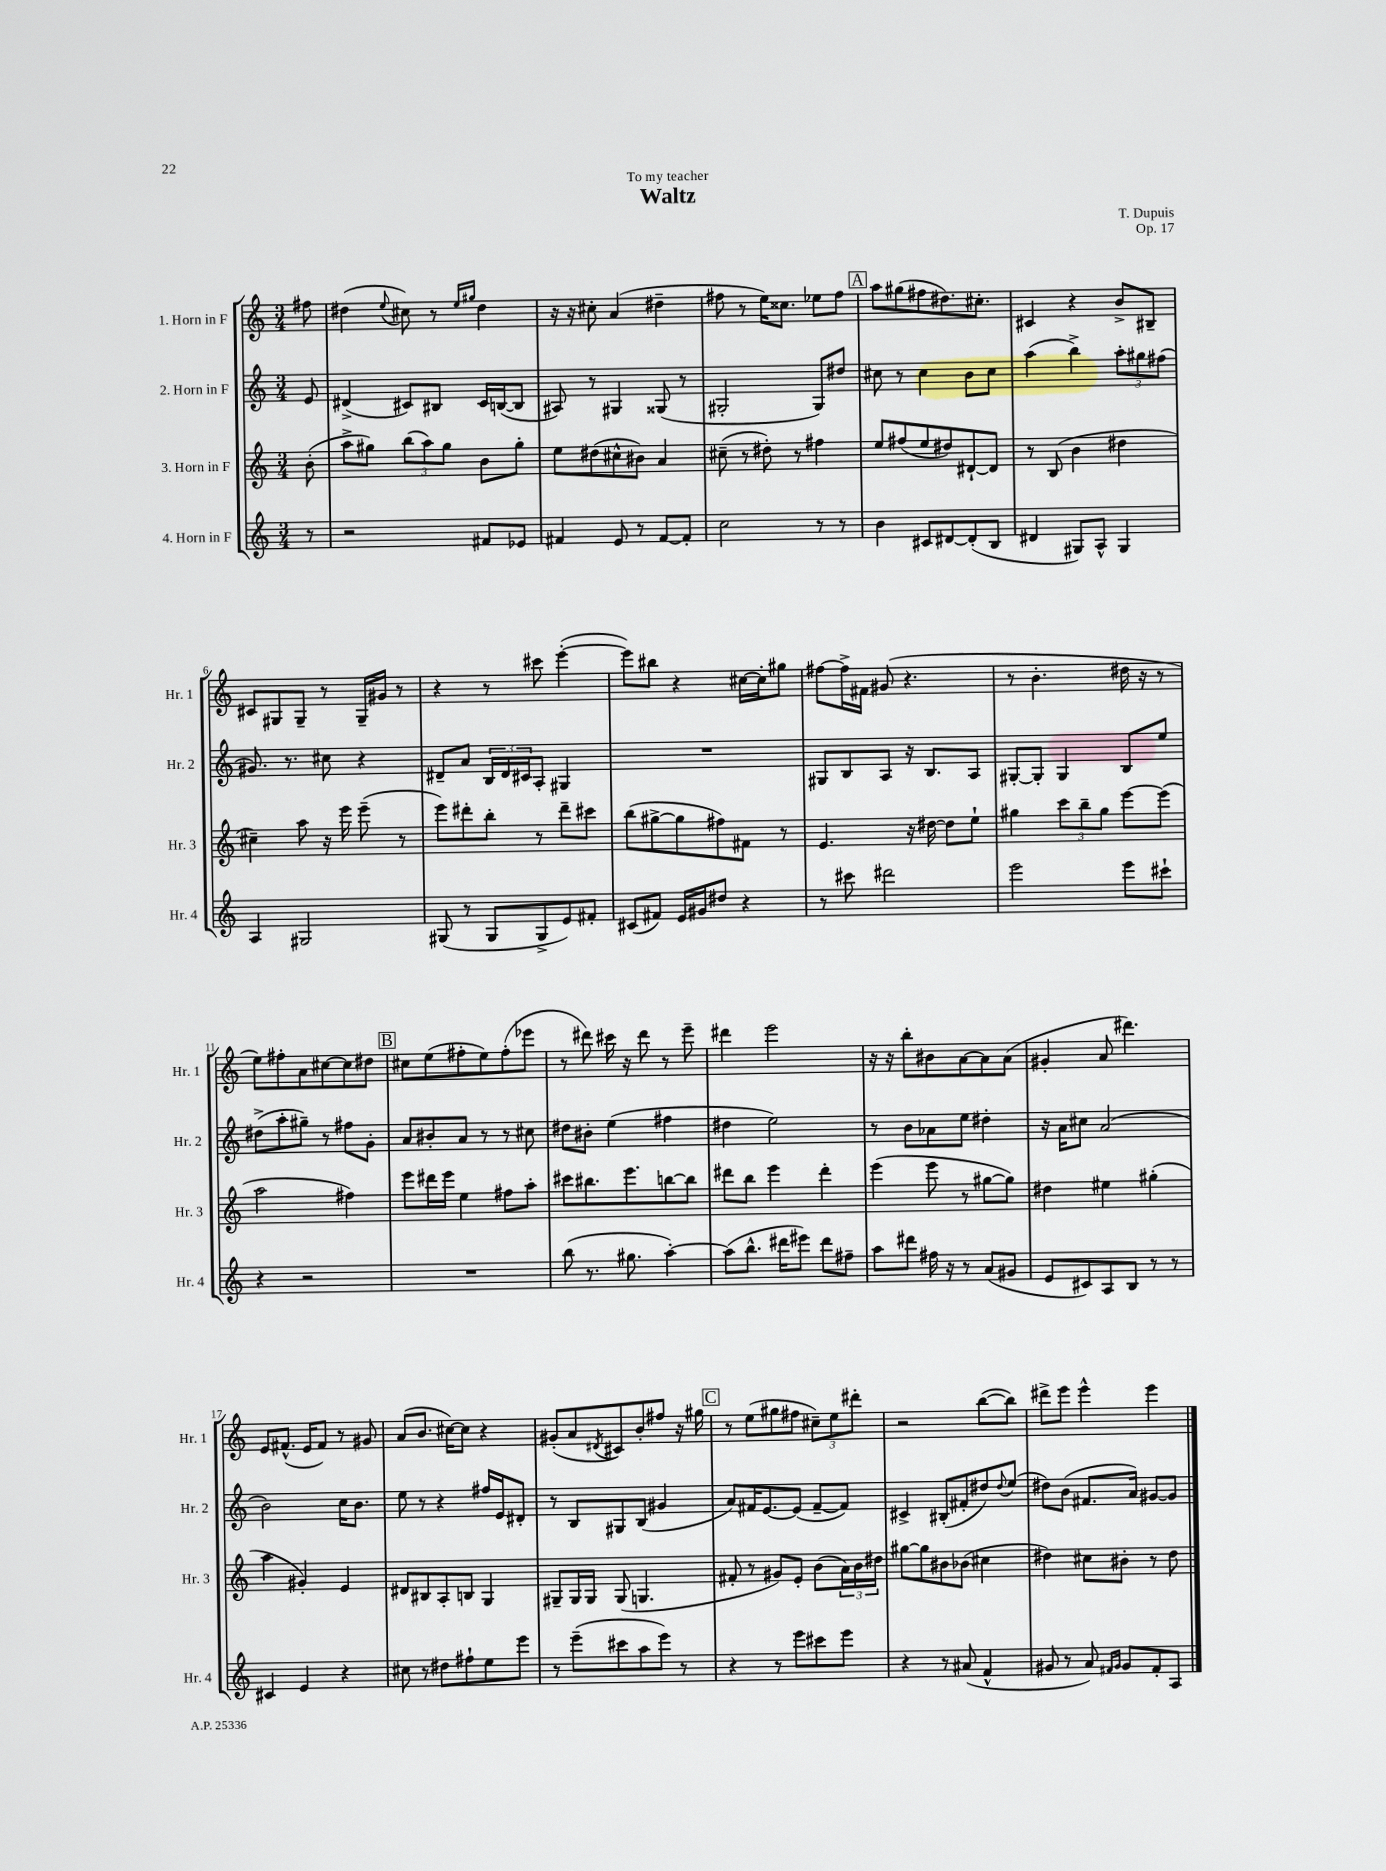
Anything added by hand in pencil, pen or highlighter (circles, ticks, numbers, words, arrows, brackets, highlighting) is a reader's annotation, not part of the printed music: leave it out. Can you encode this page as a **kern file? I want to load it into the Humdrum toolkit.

**kern	**kern	**kern	**kern
*part4	*part3	*part2	*part1
*staff4	*staff3	*staff2	*staff1
*I"4. Horn in F	*I"3. Horn in F	*I"2. Horn in F	*I"1. Horn in F
*I'Hr. 4	*I'Hr. 3	*I'Hr. 2	*I'Hr. 1
*clefG2	*clefG2	*clefG2	*clefG2
*k[]	*k[]	*k[]	*k[]
*M3/4	*M3/4	*M3/4	*M3/4
=	=	=	=
8r	(8b'\	8e/	8ff#X\
=1	=1	=1	=1
2r	8aa^\L	(4d#X^/	(4dd#X\
.	8gg#X\J)	.	.
.	.	.	8qqee/
.	(12bb\L	8c#X/L)	8cc#X\)
.	12aa\)	.	.
.	.	8B#X/J	8r
.	12gg#\J	.	.
.	.	.	16qqee/LL
.	.	.	16qqgg#X/JJ
8f#X/L	8b\L	16c#/LL	4dd#\
.	.	([16Bn/J	.
8e-X/J	8gg#'\J	8B/J]	.
=2	=2	=2	=2
4f#X/	8ee\L	8A#X/)	16r
.	.	.	16r
.	(8dd#X\	8r	8cc#X'\
8e/	8cc#X^^\	4G#X/	(4a/
8r	8b#X\J)	.	.
[8f#/L	4a/	(8G##X/	4dd#X~\
8f#'/J]	.	8r	.
=3	=3	=3	=3
2cc\	(8cc#X~\	2G#X'/	8ff#X\
.	8r	.	8r
.	8dd#X'\)	.	16ee\KL)
.	.	.	8.cc##X\J
.	8r	.	.
8r	4ff#X\	8G#/L)	8ee-X\L
8r	.	8dd#X/J	8ff#\J
!!LO:REH:place=s1:t=A
=4	=4	=4	=4
4b\	8ee/L	8cc#X\	8aa\L
.	(8ff#X/	8r	(8gg#X\
8c#X/L	8ee/	4cc#\	8ff#X\
[8d#X/	8dd#X/)	.	8.dd#X\)
(8d#'/]	[8d#X`/	8b\L	.
.	.	.	8.cc#X'\J
8B/J	8d#/J]	8cc#\J	.
=5	=5	=5	=5
4d#X/	8r	(4aa\	4c#X/
.	(8B/	.	.
8G#X/L)	4b\	4bb^\)	4r
8A^^/J	.	.	.
4G#/	4dd#X\	12aa'\L	8b^/L
.	.	12gg#X\	.
.	.	.	8B#X~/J
.	.	(12ff#X\J	.
!!LO:LB:g=z
=6	=6	=6	=6
4A/	4cc#X~\)	8.g#X/)	8c#X/L
.	.	.	8G#X/
.	.	8.r	.
2G#X/	8aa\	.	8G#~/J
.	16r	8cc#X\	8r
.	16eee\	.	.
.	(8eee~\	4r	16G#~/LL
.	.	.	16g#X/JJ
.	8r	.	8r
=7	=7	=7	=7
(8G#X/	8eee\L)	8d#X~/L	4r
8r	8ddd#X'\	8a/J	.
8G#/L	8bb'\J	24B/LL	8r
.	.	24d#/	.
.	.	24c#X/J	.
8G#^/	8r	8A'/J	8ccc#X\
8e/)	8ddd#~\L	4G#X/	([4eee'\
8f#X'/J	8ccc#X\J	.	.
=8	=8	=8	=8
(8c#X/L	(8bb\L	2.r	8eee\L])
8f#X/J)	[8gg#X^\	.	8bb#X\J
16e/LL	8gg#\]	.	4r
16g#X/J	.	.	.
8dd#X/J	8ff#X\)	.	.
4r	8f#X\J	.	[16cc#X\LL
.	.	.	16cc#'\J]
.	8r	.	8gg#X\J
=9	=9	=9	=9
8r	4.e/	8G#X/L	[8ff#X\L
8ccc#X\	.	8B/	16ff#^\L]
.	.	.	16f#X\JJ
2ddd#X\	.	8A/J	(8g#X/
.	16r	16r	4.r
.	[16dd#X\	8.B/L	.
.	8dd#\L]	.	.
.	8ee`\J	8A/J	.
=10	=10	=10	=10
2eee\	4gg#X\	[8G#X'/L	8r
.	.	8G#'/J]	4.b'\
.	12ccc\L	4G#/	.
.	12bb~\	.	.
.	12gg#\J	.	.
8eee\L	[8eee\L	8B/L	16dd#X\
.	.	.	16r
8ccc#X`\J	(8eee\J]	8ee/J	8r
!!LO:LB:g=z
=11	=11	=11	=11
4r	2aa\	(8dd#X^\L	8ee\L)
.	.	8aa'\	8ff#X'\
2r	.	8gg#X~\J)	8a\
.	.	8r	[8cc#X\
.	4ff#X\)	8ff#X\L	8cc#\]
.	.	8g'\J	8dd#X\J
!!LO:REH:place=s1:t=B
=12	=12	=12	=12
2.r	8eee\L	8a/L	8cc#X\L
.	16ddd#X\L	8b#X'/	(8ee\
.	16eee\JJ	.	.
.	4ee\	8a/J	8ff#X'\
.	.	8r	8ee\)
.	8ff#X\L	8r	(8ff#'\
.	8aa'\J	8cc#X\	8eee-X\J
=13	=13	=13	=13
(8bb\	8ccc#X\L	8dd#X\L	8r
8.r	8.bb#X\	8b#X'\J	8ddd#X\)
.	.	(4ee\	16ccc#X\
8.gg#X\	8.eee\	.	16r
.	.	.	8ddd#\
[4aa'\)	[8bbn\	4ff#X\	8r
.	8bb\J]	.	8eee~\
=14	=14	=14	=14
(8aa\L]	8ddd#X\L	4dd#X\	4ddd#X\
8.bb^^\J	8bb\J	.	.
.	4eee\	2ee\)	2eee\
16ddd#X\KL	.	.	.
8eee#X\J)	.	.	.
8ddd#\L	4ddd#'\	.	.
8ff#X~\J	.	.	.
=15	=15	=15	=15
8aa\L	(4eee\	8r	16r
.	.	.	16r
8ddd#X\J	.	8b\L	8bb'\L
16ff#X\	8eee\	8a-X\	8b#X\
16r	.	.	.
8r	8r	8ee\J	[8a\
(8a/L	[8gg#X\L	4dd#X'\	8a\]
8g#X/J	8gg#\J])	.	(8a\J
=16	=16	=16	=16
8e/L	4dd#X\	16r	4g#X'/
.	.	16a\KL	.
8c#X/)	.	8cc#X\J	.
8A/	4ee#X\	(2a/	8a/
8B/J	.	.	4.ddd#X\)
8r	(4gg#X'\	.	.
8r	.	.	.
!!LO:LB:g=z
=17	=17	=17	=17
4c#X/	4aa\	2b\)	8e/L
.	.	.	(8.f#X^^/J
4e/	4g#X'/)	.	.
.	.	.	16e/KL
.	.	.	8f#/J)
4r	4e/	16cc\KL	8r
.	.	8.b\J	.
.	.	.	8g#X/
=18	=18	=18	=18
8cc#X\	8d#X/L	8ee\	(8a/L
8r	8B#X/	8r	8.b/J
8dd#X\L	8A'/	4r	.
.	.	.	[16cc#X\KL)
8ff#X`\	8Bn/J	.	8cc#\J]
8ee\	4G/	16ff#X/LL	4r
.	.	16e/J	.
8eee\J	.	8d#X'/J	.
=19	=19	=19	=19
8r	8G#X~/L	8r	(8g#X'/L
(8eee~\L	16G#/L	8B/L	8a/
.	16G#/JJ	.	.
.	.	.	8qd#X/
8ccc#X\	(8G#/	8G#X/	8c#X/)
8aa\	4.Gn/	(8B/J	8b'/
8eee\J)	.	4g#X/	8ff#X/J
8r	.	.	16r
.	.	.	16gg#X\
!!LO:REH:place=s1:t=C
=20	=20	=20	=20
4r	8f#X'/	8a/L)	8r
.	8r	16f#X/K	(8ee\L
.	.	[8.e/	.
8r	8g#X/L)	.	8gg#X\
8eee\L	8e'/J	(8e/J]	8ff#X\J
8ccc#X\	(8b\L	[8f#~/L	12cc#X~\L)
.	.	.	12ee\
8eee\J	24a\L)	8f#/J])	.
.	24b\	.	12ddd#X'\J
.	24dd#X\JJ	.	.
=21	=21	=21	=21
4r	[8gg#X\L	4c#X^/	2r
.	8gg#\]	.	.
8r	8b#X\	(8B#X'/L	.
(8a#X/	(8b-X\J	8f#X'/	.
4f^^/	4cc#X\	8dd#X/)	([8bb\L
.	.	8qqdd#/	.
.	.	(8ee/J	8bb\J])
=22	=22	=22	=22
8g#X/	4dd#X\)	8dd#X\L)	8ddd#X^\L
8r	.	(8b\J	8eee\J
8a/)	8cc#X\L	8.f#X/L	4eee^^\
16qqf#X/LL	.	.	.
16qqg#/JJ	.	.	.
8g#/L	8b#X'\J	.	.
.	.	16a/Jk)	.
8f#'/	8r	[8g#X/L	4eee\
8A/J	8dd#\	8g#/J]	.
==	==	==	==
*-	*-	*-	*-
